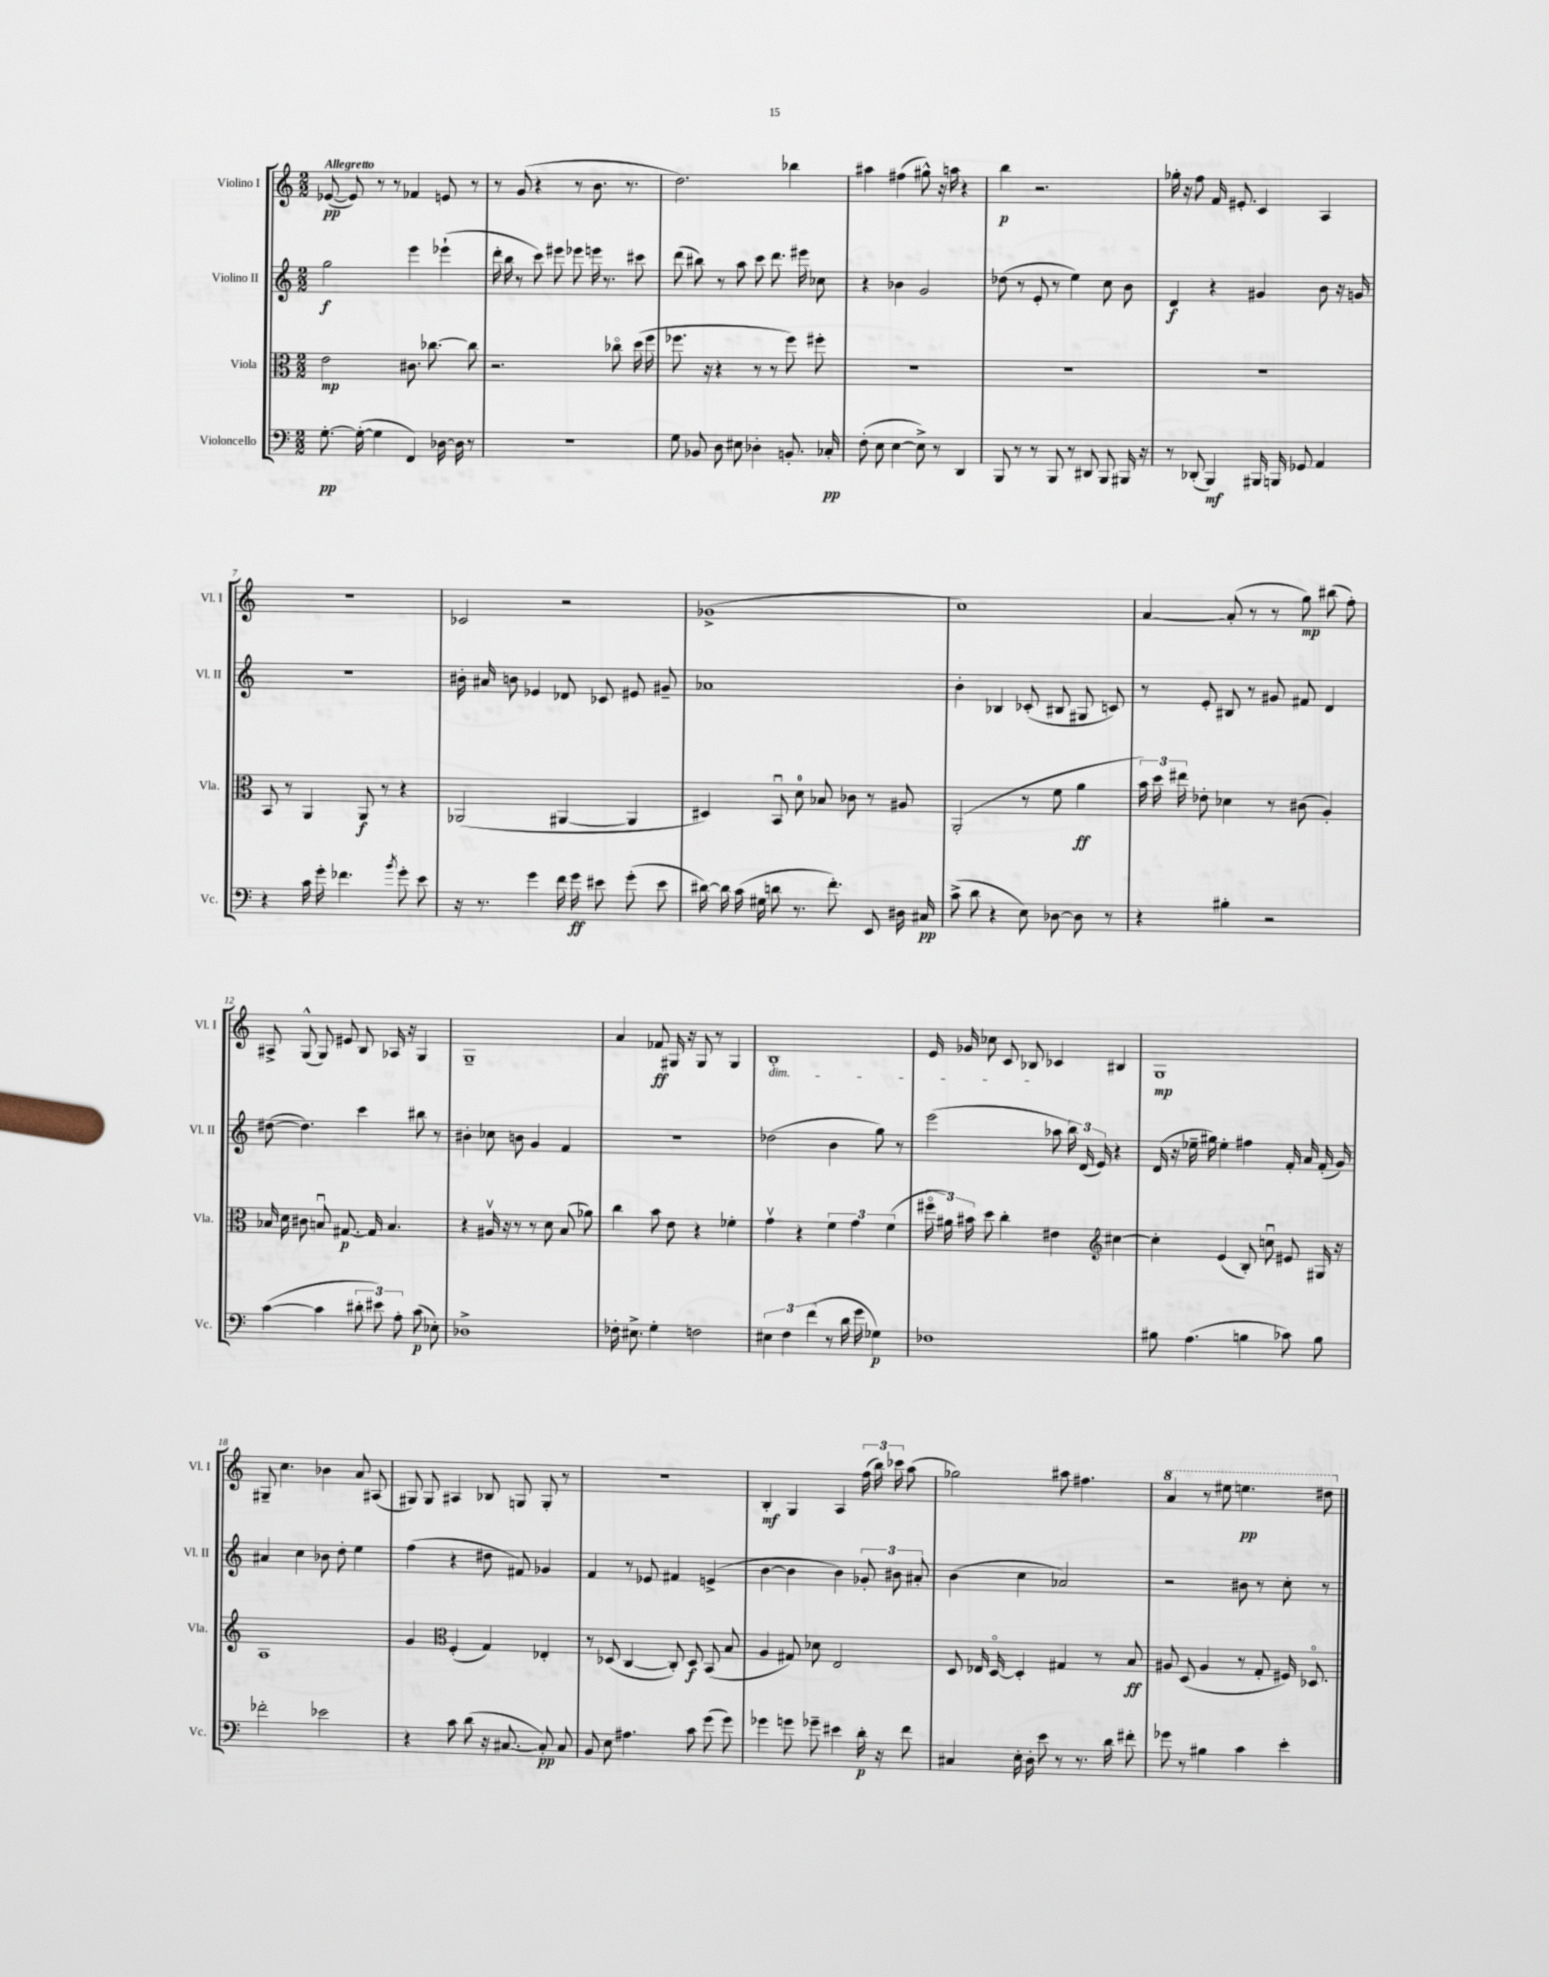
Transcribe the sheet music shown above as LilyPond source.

<<
\new StaffGroup <<
\new Staff = "s0" \with { instrumentName = "Violino I" shortInstrumentName = "Vl. I" } {
    \clef treble \key c \major \numericTimeSignature \time 2/2 \tempo "Allegretto"
    \autoBeamOff ees'8~\pp( ees'8) r8 r8 fes'4 e'8 r8 |
    r8 g'8( r4 r8 b'8. r8. |
    d''2.) bes''4 |
    ais''4 fis''4( gis''8-^) r16 a''16 r4 |
    b''4\p r2. |
    ges''16-. r16 f''8 f'16 eis'8.-. c'4 a4 |
    R1 |
    ces'2 r2 |
    ges'1->( |
    c''1) |
    a'4~ a'8-.( r8 r8 g''8\mp) bis''8( f''8-.) |
    ais8-> g8-^( g8) eis'8 b8 aes16 r16 g4 |
    g1-- |
    a'4 fes'8\ff gis16 r16 gis8 r8 gis4 |
    b1-.\dim |
    e'16 ges'16 ces''8 c'8 bes8\! ces'4 bis4 |
    g1\mp |
    gis8-- c''4. bes'4 a'8 ais8( |
    gis8) gis8 ais4 bes8 g8 g8-. r8 |
    r1 |
    b4-.\mf g4 a4 \tuplet 3/2 { f''16( b''16) ces'''16 } a''8( |
    ges''2) ais''8 fis''4. |
    \ottava #1 a''4 r8 eis'''8 e'''4.\pp dis'''8 \ottava #0 \bar "|." |
}
\new Staff = "s1" \with { instrumentName = "Violino II" shortInstrumentName = "Vl. II" } {
    \clef treble \key c \major \numericTimeSignature \time 2/2
    \autoBeamOff g''2\f e'''4 ees'''4-!( |
    d'''16-. b''16 r8 c'''8) eis'''8 ees'''8 e'''16 r8. cis'''8 |
    d'''8( bis''8) r8 a''8 c'''8 d'''8. eis'''16 ces''8 |
    r4 bes'4 g'2 |
    des''8( r8 e'8-. r8 e''4) c''8 b'8 |
    d'4\f r4 gis'4 b'8 r16 g'16 |
    R1 |
    bis'16-. ais'16 b'8 ees'4 des'8 ces'8 eis'8 gis'8-- |
    aes'1 |
    b'4-. bes4 ces'8-.( bis8 gis8 c'8) |
    r8 e'8-. bis8 r8 gis'8 fis'8 d'4 |
    dis''8~( dis''4.) c'''4 bis''8 r8 |
    bis'4-. ces''8 b'8 g'4 f'4 |
    R1 |
    des''2( b'4 g''8) r8 |
    e'''2( aes''8 \tuplet 3/2 { b''16) d'16( e'16) } r4 |
    d'16( r16 ees''16-- gis''16) ees''4-. fis''4 f'16-. a'16 f'16-.( g'16) |
    ais'4 c''4 bes'8 d''8-. e''4 |
    f''4( r4 dis''8 fis'8) ges'4 |
    f'4 r8 ees'8 fis'4 e'4->( |
    b'4~ b'4 b'4) \tuplet 3/2 { ges'8-. bis'8 ais'8-. } |
    b'4( c''4 aes'2) |
    r2 bis'8 r8 c''8-. r8 \bar "|." |
}
\new Staff = "s2" \with { instrumentName = "Viola" shortInstrumentName = "Vla." } {
    \clef alto \key c \major \numericTimeSignature \time 2/2
    \autoBeamOff e'2\mp cis'8. ces''8.~ ces''8 |
    r2. ces''8\flageolet d''16( f''16 |
    fes''8. r16 r4 r8 r8 fes''8) fis''8-. |
    R1 |
    R1 |
    R1 |
    b,8 r8 a,4 a,8\f r8 r4 |
    aes,2( ais,4~ ais,4 |
    dis4) b,8\downbow d'8-0 bes8 ces'8 r8 ais8 |
    a,2-.( r8 f'8 a'4\ff |
    \tuplet 3/2 { b'16) d''16 eis''16 } ees'8-. des'4 r8 cis'8( a4-.) |
    bes16 d'16 cis'8 b8\downbow gis8.~\p gis16 b4. |
    r4 ais16\upbow r16 r8 r8 d'8 b8( aes'8) |
    c''4 b'8 e'8 r4 fes'4-. |
    g'4\upbow r4 \tuplet 3/2 { f'4 g'4 f'4( } |
    \tuplet 3/2 { fis''16\flageolet ais'16) bis'16 } d''8 c''4-. eis'4 \clef treble cis''4~ |
    cis''4-. e'4( b8-.) c''8\downbow eis'8 gis16 r16 |
    a1 |
    g'4 \clef alto f4-.( g4) ees4-. |
    r8 des8( c4~ c8-.) des8\f b,8( b8 |
    a4 gis8) des'8 e2 |
    d8 ees16 d16~\flageolet d4-. gis4 r8 b8\ff |
    ais8 d8( ais4 r8 g8-. fis16) des8.\flageolet \bar "|." |
}
\new Staff = "s3" \with { instrumentName = "Violoncello" shortInstrumentName = "Vc." } {
    \clef bass \key c \major \numericTimeSignature \time 2/2
    \autoBeamOff g8.~-.\pp g16~-.( g4 f,4) des16~ des16 r8 |
    R1 |
    g8 bes,8 d8 eis8 des4-. b,8.-. ces16-.\pp |
    f8-.( e8 e4~ e8->) r8 d,4 |
    b,,8 r8 r8 b,,8 r8 dis,8 b,,8 bis,,16 r16 |
    r8 des,8-.( b,,4\mf) bis,,16 b,,16 ges,8 a,4 |
    r4 c'16 g'16-. fes'4. \acciaccatura { b'8 } g'8-. e'8 |
    r16 r8. g'4 f'16 g'16\ff eis'8 g'8-.( eis'8 |
    dis'16~) dis'16 c'16( gis16 d'8 r8. f'8.-.) e,8 dis16 cis16\pp |
    c'8->( d'8 r4 e8) des8~ des8 r8 |
    r4 bis4-. r2 |
    c'4~( c'4 \tuplet 3/2 { dis'8-. eis'8) a8-. } c'8\p( ees8-.) |
    des1-> |
    fes16-. eis8.-> g4-. f2 |
    \tuplet 3/2 { eis4 f4 f'4( } r8 d'16 g'16 ges4\p) |
    fes1 |
    bis8 a4.( b4 ces'8) b8 |
    fes'2-. ees'2 |
    r4 c'8 d'8( r16 cis8.~ cis8-.\pp) cis8 |
    b,8 e8 ais4. c'8 g'8( g'8) |
    ges'4 g'8 ges'8-- eis'4 d'16-.\p r16 f'8 |
    cis4 e16-. d16-. e'8 r8 r8. d'16 fis'8-. |
    ges'8 r8 bis4 c'4 e'4-. \bar "|." |
}
>>
>>
